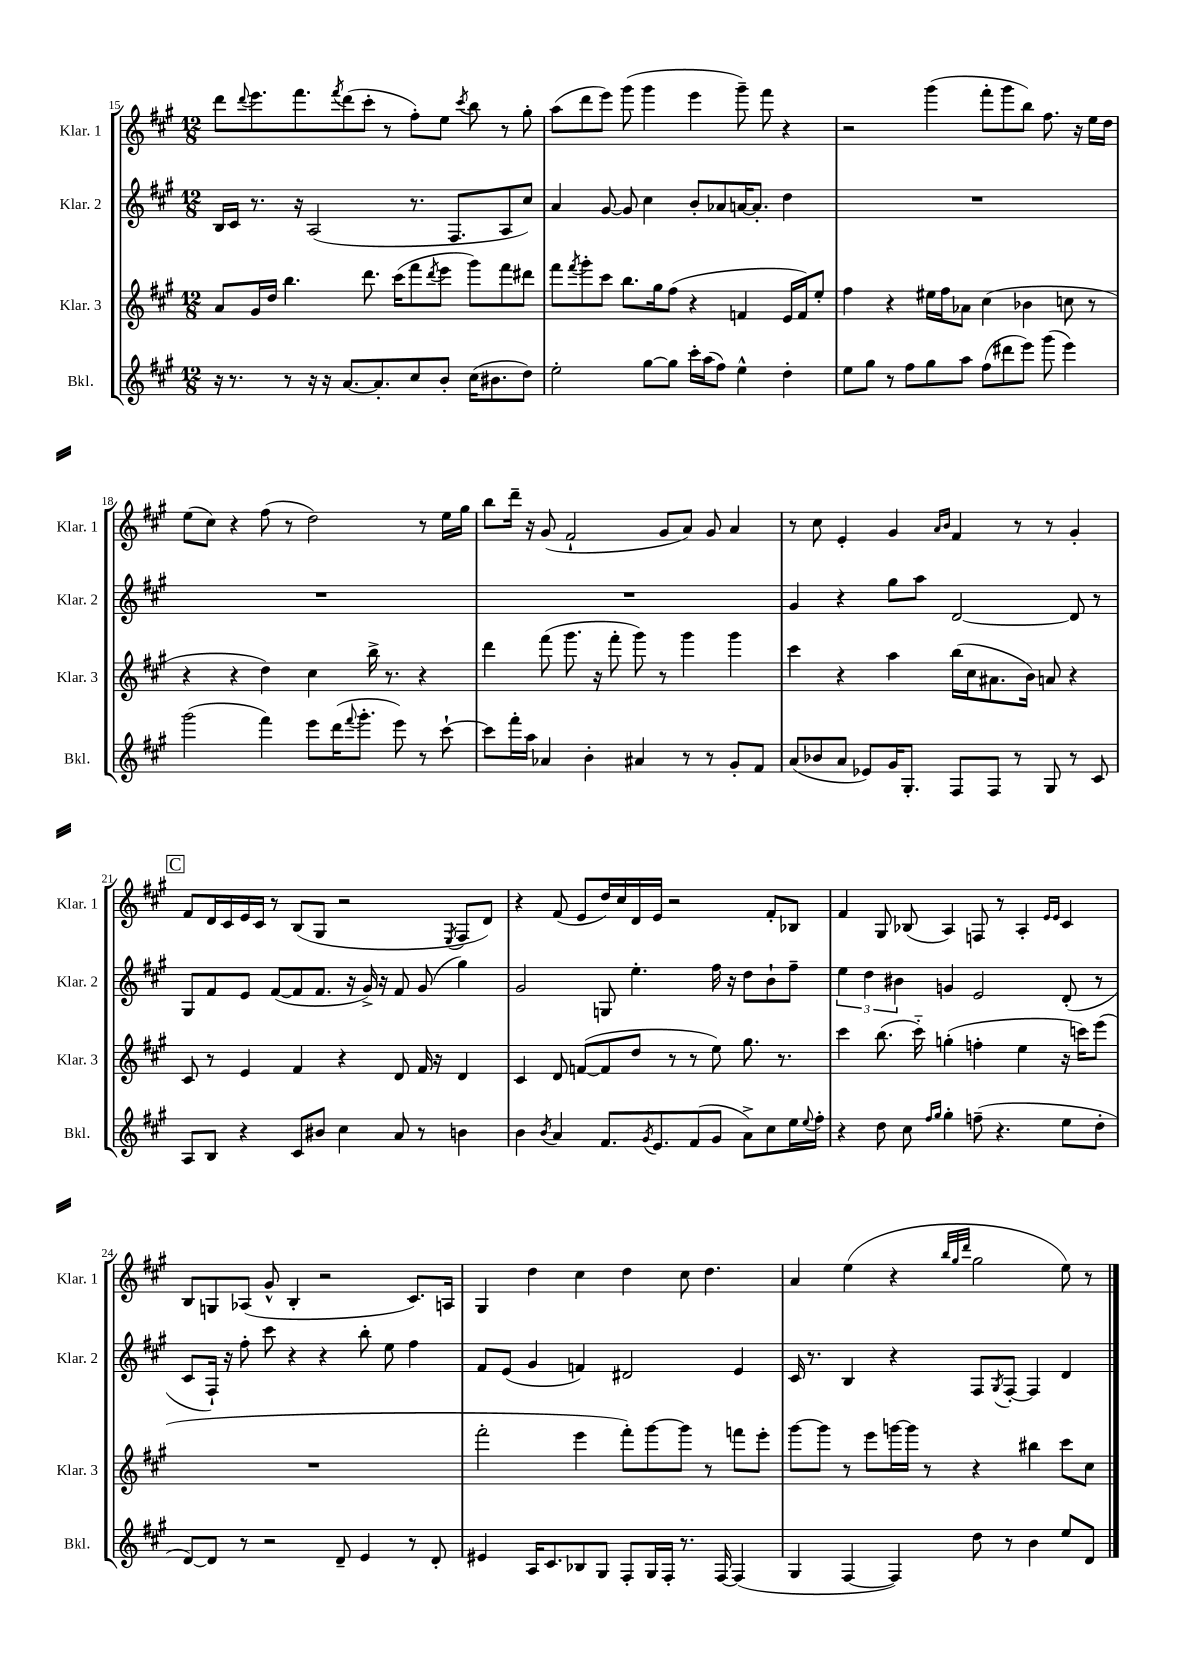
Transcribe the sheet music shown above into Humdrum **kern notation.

**kern	**kern	**kern	**kern
*staff4	*staff3	*staff2	*staff1
*clefG2	*clefG2	*clefG2	*clefG2
*k[f#c#g#]	*k[f#c#g#]	*k[f#c#g#]	*k[f#c#g#]
*M12/8	*M12/8	*M12/8	*M12/8
16r	8a	16B	8ddd
8.r	.	16c#	.
.	.	.	8qqddd
.	16g#	8.r	8.eee
.	16dd	.	.
8r	4.bb	.	.
.	.	16r	8.fff#
16r	.	(2A	.
16r	.	.	.
.	.	.	8qfff#
[8.a	.	.	(8ddd
.	8.ddd	.	8ccc#'
8.a']	.	.	.
.	.	.	8r
.	(16ccc#	.	.
8cc#	8fff#	8.r	8ff#')
.	8qddd	.	.
8b'	8eee	.	8ee
.	.	8.F#	.
.	.	.	8qccc#
(16cc#	8ggg#)	.	8bb
8.b#	.	.	.
.	8fff#	8A	8r
8dd)	8ddd#	8cc#)	8gg#'
=	=	=	=
2ee'	8fff#	4a	(8aa
.	8qfff#	.	.
.	8ggg#'	.	8ddd
.	8ccc#	[8g#	8eee)
.	8.bb	8g#]	(8ggg#
[8gg#	.	4cc#	4ggg#
.	16gg#	.	.
8gg#]	(8ff#	.	.
16ccc#'	4r	8b'	4eee
(16aa	.	.	.
8ff#)	.	8a-	.
4ee^^	4f	[16a	8ggg#~)
.	.	8.a']	.
.	.	.	8fff#
4dd'	16e	4dd	4r
.	16f)	.	.
.	8ee'	.	.
=	=	=	=
8ee	4ff#	1.r	2r
8gg#	.	.	.
8r	4r	.	.
8ff#	.	.	.
8gg#	16ee#	.	(4ggg#
.	16ff#	.	.
8aa	8a-	.	.
(8ff#	(4cc#	.	8fff#'
8ddd#	.	.	8ggg#
8eee)	4b-	.	8bb)
(8ggg#	.	.	8.ff#
4eee)	8cc	.	.
.	.	.	16r
.	8r	.	16ee
.	.	.	16dd
=	=	=	=
(2ggg#	4r	1.r	(8ee
.	.	.	8cc#)
.	4r	.	4r
4fff#)	4dd)	.	(8ff#
.	.	.	8r
8eee	4cc#	.	2dd)
(16ddd	.	.	.
8qqfff#	.	.	.
8.ggg#'	.	.	.
.	16bb^	.	.
.	8.r	.	.
8eee)	.	.	.
8r	4r	.	8r
[8ccc#`	.	.	16ee
.	.	.	16gg#
=	=	=	=
8ccc#]	4ddd	1.r	8bb
16fff#'	.	.	16ddd~
16aa	.	.	16r
4a-	(8fff#	.	(8g#
.	8.ggg#	.	2f#`
4b'	.	.	.
.	16r	.	.
.	8fff#'	.	.
4a#	8ggg#)	.	.
.	8r	.	8g#
8r	4ggg#	.	8a)
8r	.	.	8g#
8g#'	4ggg#	.	4a
8f#	.	.	.
=	=	=	=
(8a	4ccc#	4g#	8r
8b-	.	.	8cc#
8a	4r	4r	4e'
8e-)	.	.	.
16g#	4aa	8gg#	4g#
8.G#'	.	.	.
.	.	8aa	.
.	.	.	16qqa
.	.	.	16qqb
8F#	(16bb	[2d	4f#
.	16cc#	.	.
8F#	8.a#	.	.
8r	.	.	8r
.	16b)	.	.
8G#	8a	.	8r
8r	4r	8d]	4g#'
8c#	.	8r	.
=	=	=	=
8A	8c#	8G#	8f#
8B	8r	8f#	16d
.	.	.	16c#
4r	4e	8e	16e
.	.	.	16c#
.	.	([8f#	8r
8c#	4f#	8f#]	(8B
8b#	.	8.f#	8G#
4cc#	4r	.	2r
.	.	16r	.
.	.	16g#^)	.
.	.	16r	.
8a	8d	8f#	.
8r	16f#	(8g#	.
.	16r	.	.
.	.	.	8qE
4b	4d	4gg#)	8F#
.	.	.	8d)
=	=	=	=
4b	4c#	2g#	4r
8qb	.	.	.
4a	8d	.	(8f#
.	([8f	.	8e
8.f#	8f]	8G	16dd)
.	.	.	16cc#
.	8dd	4.ee'	16d
8qg#	.	.	.
8.e	.	.	16e
.	8r	.	2r
(8f#	8r	.	.
8g#	8ee)	16ff#	.
.	.	16r	.
8a^)	8.gg#	8dd	.
8cc#	.	8b`	8f#'
.	8.r	.	.
16ee	.	8ff#~	8B-
8qqee	.	.	.
16ff#'	.	.	.
=	=	=	=
4r	4ccc#	6ee	4f#
.	.	6dd	.
8dd	(8.bb	.	8G#
.	.	6b#	.
8cc#	.	.	(8B-
.	16ccc#'~)	.	.
16qqff#	.	.	.
16qqgg#	.	.	.
4gg#'	(4gg'	4g	4A)
(8ff~	4ff'	2e	8F
4.r	.	.	8r
.	4ee	.	4A'
.	.	.	16qqe
.	.	.	16qqe
8ee	16r	(8d'	4c#
.	16ccc)	.	.
8dd'	(8eee	8r	.
=	=	=	=
[8d)	1.r	8c#	8B
8d]	.	16F#`)	8G
.	.	16r	.
8r	.	8ff#'	(8A-
2r	.	8ccc#	8g#^^
.	.	4r	4B'
.	.	4r	2r
8d~	.	.	.
4e	.	8bb'	.
.	.	8ee	.
8r	.	4ff#	8.c#)
8d'	.	.	.
.	.	.	16A
=	=	=	=
4e#	2fff#'	8f#	4G#
.	.	(8e	.
16A	.	4g#	4dd
8.c#	.	.	.
8B-	4eee	4f)	4cc#
8G#	.	.	.
8F#'	8fff#')	2d#	4dd
16G#	[8ggg#	.	.
16F#'	.	.	.
8.r	8ggg#]	.	8cc#
.	8r	.	4.dd
[16F#	.	.	.
(4F#]	8fff	4e	.
.	8eee'	.	.
=	=	=	=
4G#	[8ggg#	16c#	4a
.	.	8.r	.
.	8ggg#]	.	.
[4F#	8r	4B	(4ee
.	8eee	.	.
4F#])	[16ggg	4r	4r
.	16ggg]	.	.
.	8r	.	.
.	.	.	32qqbb
.	.	.	32qqgg#
.	.	.	32qqddd
8dd	4r	8F#	2gg#
.	.	8qG#	.
8r	.	[8F#'	.
4b	4bb#	4F#]	.
8ee	8ccc#	4d	8ee)
8d	8cc#	.	8r
==	==	==	==
*-	*-	*-	*-
